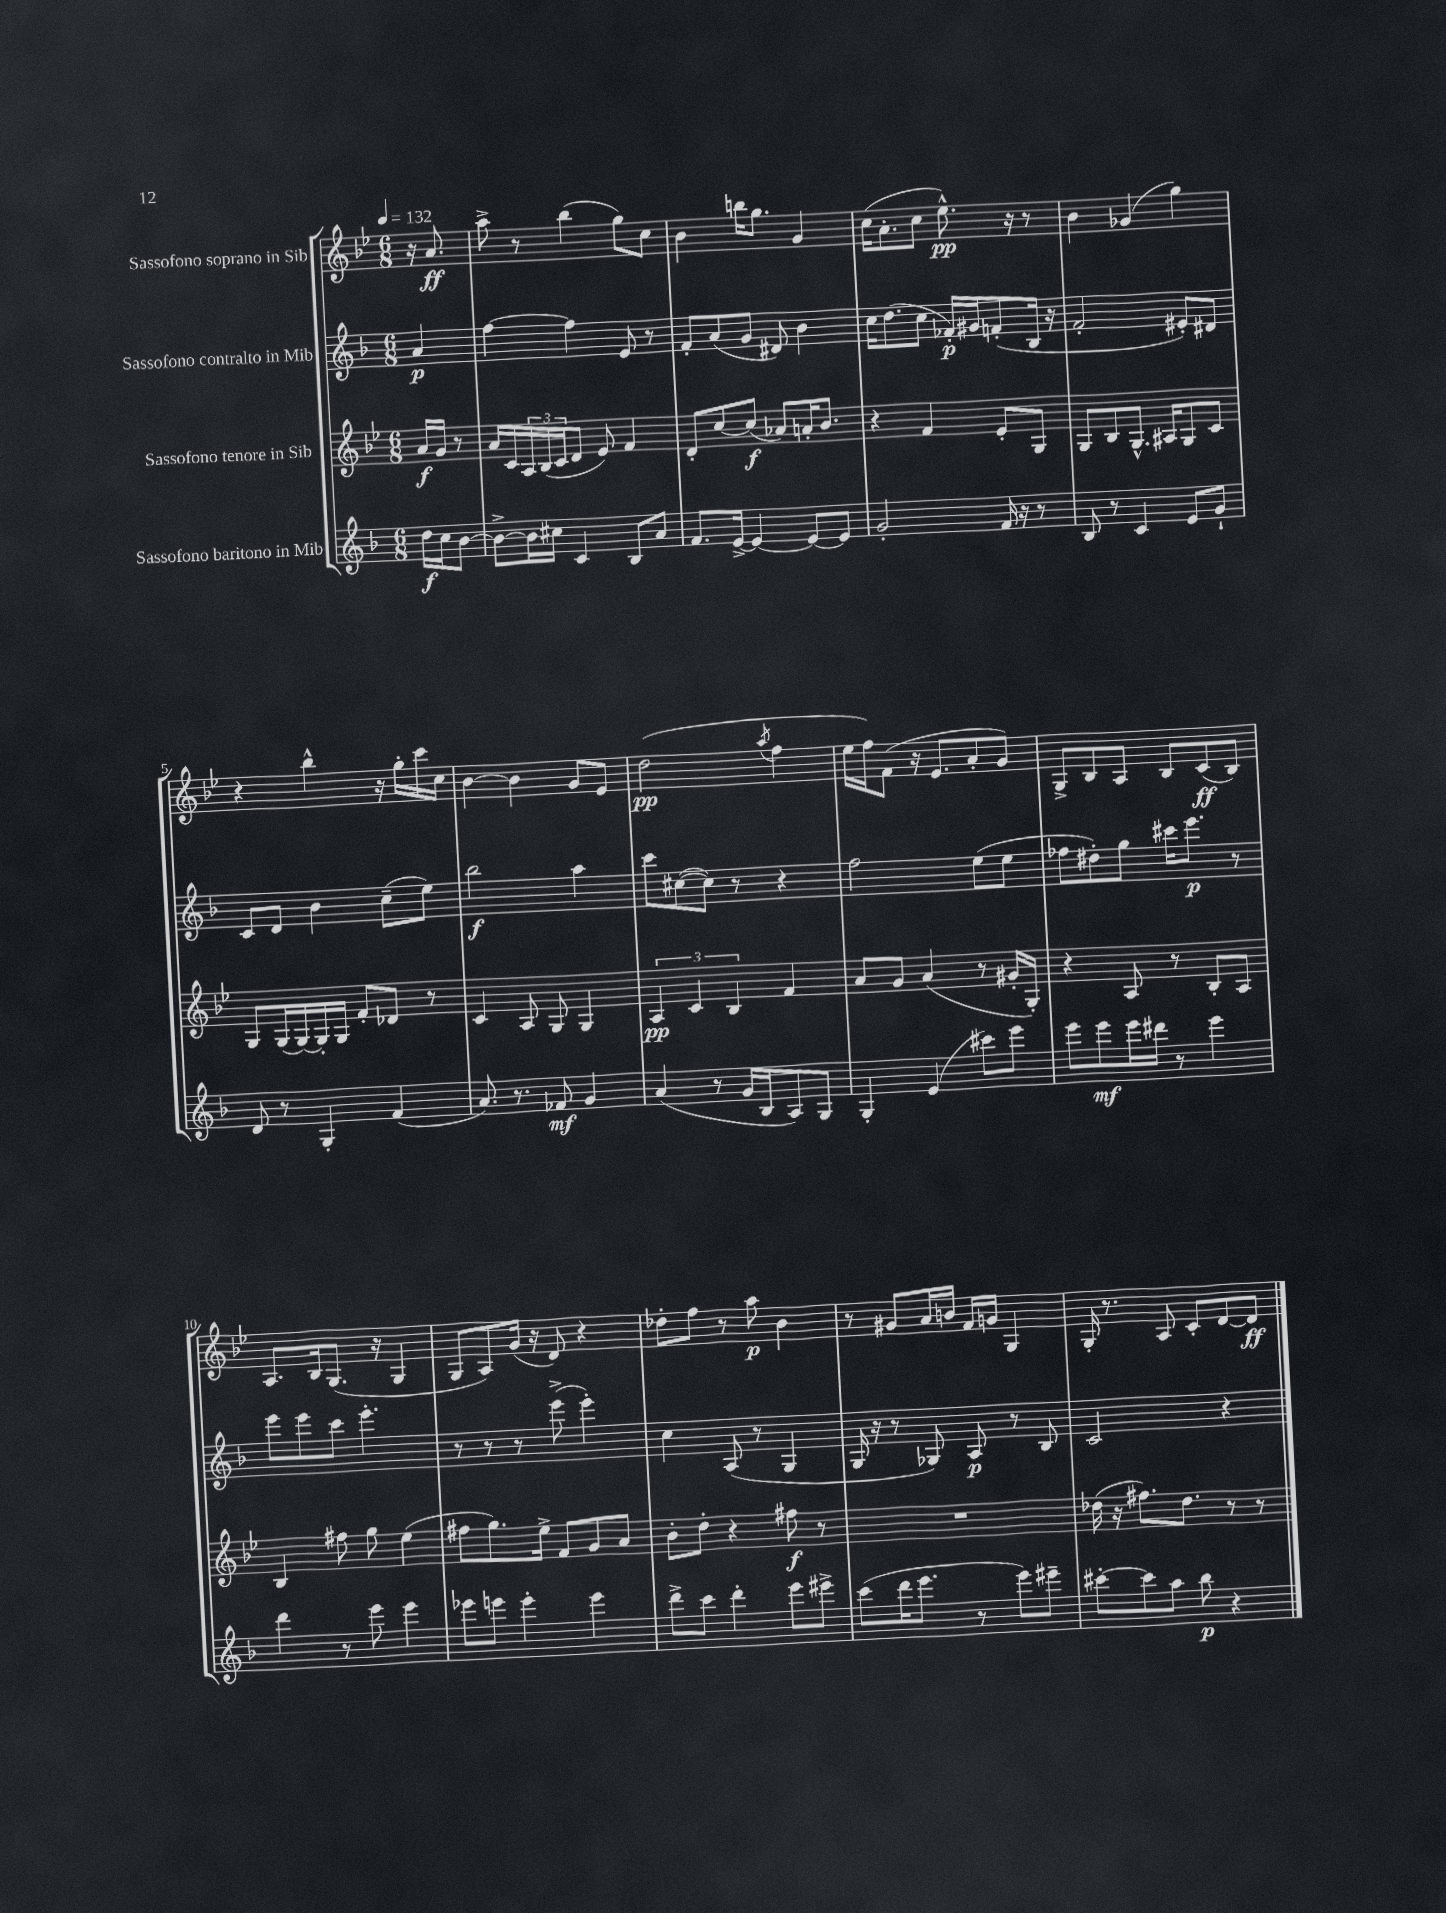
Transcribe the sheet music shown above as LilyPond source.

<<
\new StaffGroup <<
\new Staff = "s0" \with { instrumentName = "Sassofono soprano in Sib" } {
    \clef treble \key bes \major \numericTimeSignature \time 6/8 \partial 4 \tempo 4 = 132
    r16 a'8.\ff |
    a''8-> r8 bes''4( g''8) c''8 |
    bes'4 b''16 g''8. g'4 |
    c''16( a'8.-. c''8 ees''8.-^\pp) r16 r8 |
    bes'4 ges'4( g''4) |
    r4 bes''4-^ r16 g''16-. c'''16 c''16 |
    bes'4~ bes'4 g'8 ees'8 |
    d''2\pp( \acciaccatura { a''8 } f''4 |
    ees''16 f''16) f'8( r16 ees'8. a'8-. g'8) |
    g8-> bes8 a8 bes8 c'8\ff( bes8) |
    a8. bes16 g8.( r16 g4 |
    g8 a8) g'16( r16 d'8) r4 |
    des''8-. f''8 r8 a''8\p bes'4 |
    r8 gis'8 a'16 b'16 f'16 g'16 g4 |
    g16-. r8. a8 c'8-. d'8~ d'8\ff \bar "|." |
}
\new Staff = "s1" \with { instrumentName = "Sassofono contralto in Mib" } {
    \clef treble \key f \major \numericTimeSignature \time 6/8 \partial 4
    a'4\p |
    f''4~ f''4 e'8 r8 |
    f'8-. a'8( g'8 dis'8) bes'4 |
    c''16 d''8.( c''8 fes'16-.\p) gis'16 f'8-.( bes16 r16 |
    f'2-. eis'8-.) dis'8 |
    c'8 d'8 bes'4 c''8--( e''8) |
    bes''2\f a''4 |
    c'''8 cis''8~( cis''8) r8 r4 |
    f''2 e''8( e''8 |
    fes''8 dis''8-.) g''8 cis'''16 e'''8.\p r8 |
    e'''8 e'''8 c'''8 e'''4.-. |
    r8 r8 r8 e'''8->( e'''4-.) |
    c''4 a8( r8 g4 |
    g16 r16 r8 ges8) a8\p r8 bes8 |
    c'2 r4 \bar "|." |
}
\new Staff = "s2" \with { instrumentName = "Sassofono tenore in Sib" } {
    \clef treble \key bes \major \numericTimeSignature \time 6/8 \partial 4
    a'16\f g'16 r8 |
    a'16 c'16 \tuplet 3/2 { a16 bes16( c'16 } d'8 ees'8) f'4 |
    d'8-. c''8~ c''8\f( aes'8) a'16-. bes'8. |
    r4 f'4 ees'8-. g8 |
    g8 bes8 g8.-^ ais16 g8 c'8 |
    g8 g16( g16~) g16-. g16 f'8-. des'8 r8 |
    c'4 a8 g8 g4 |
    \tuplet 3/2 { a4\pp c'4 bes4 } f'4 |
    a'8 g'8 a'4( r8 gis'16-. g16-.) |
    r4 a8 r8 bes8-. a8 |
    bes4 fis''8 g''8 ees''4( |
    fis''8 g''8.) ees''16-> f'8 g'8 a'8 |
    bes'8-. d''8-. r4 fis''8\f r8 |
    R2. |
    des''16( r16 fis''8.) des''8. r8 r8 \bar "|." |
}
\new Staff = "s3" \with { instrumentName = "Sassofono baritono in Mib" } {
    \clef treble \key f \major \numericTimeSignature \time 6/8 \partial 4
    d''16\f c''16 bes'8~ |
    bes'8~-> bes'16 cis''16 c'4 bes8 a'8 |
    f'8. e'16~-> e'4~ e'8~ e'8 |
    g'2-. f'16 r16 r8 |
    bes8 r8 c'4 e'8 g'8-! |
    d'8 r8 g4-. f'4( |
    a'8.) r8. fes'8\mf g'4 |
    a'4( r8 g'16 bes16 a8) g8 |
    g4-. e'4( cis'''8) e'''8 |
    e'''8 e'''8\mf e'''16 dis'''16 r8 e'''4 |
    d'''4 r8 e'''8 e'''4 |
    ees'''8 e'''8 e'''4-. e'''4 |
    d'''8-> c'''8 d'''4-. e'''8 eis'''8-> |
    c'''8( d'''16 e'''8. r8 e'''8) eis'''8-- |
    cis'''8~-. cis'''8 a''8 bes''8\p r4 \bar "|." |
}
>>
>>
